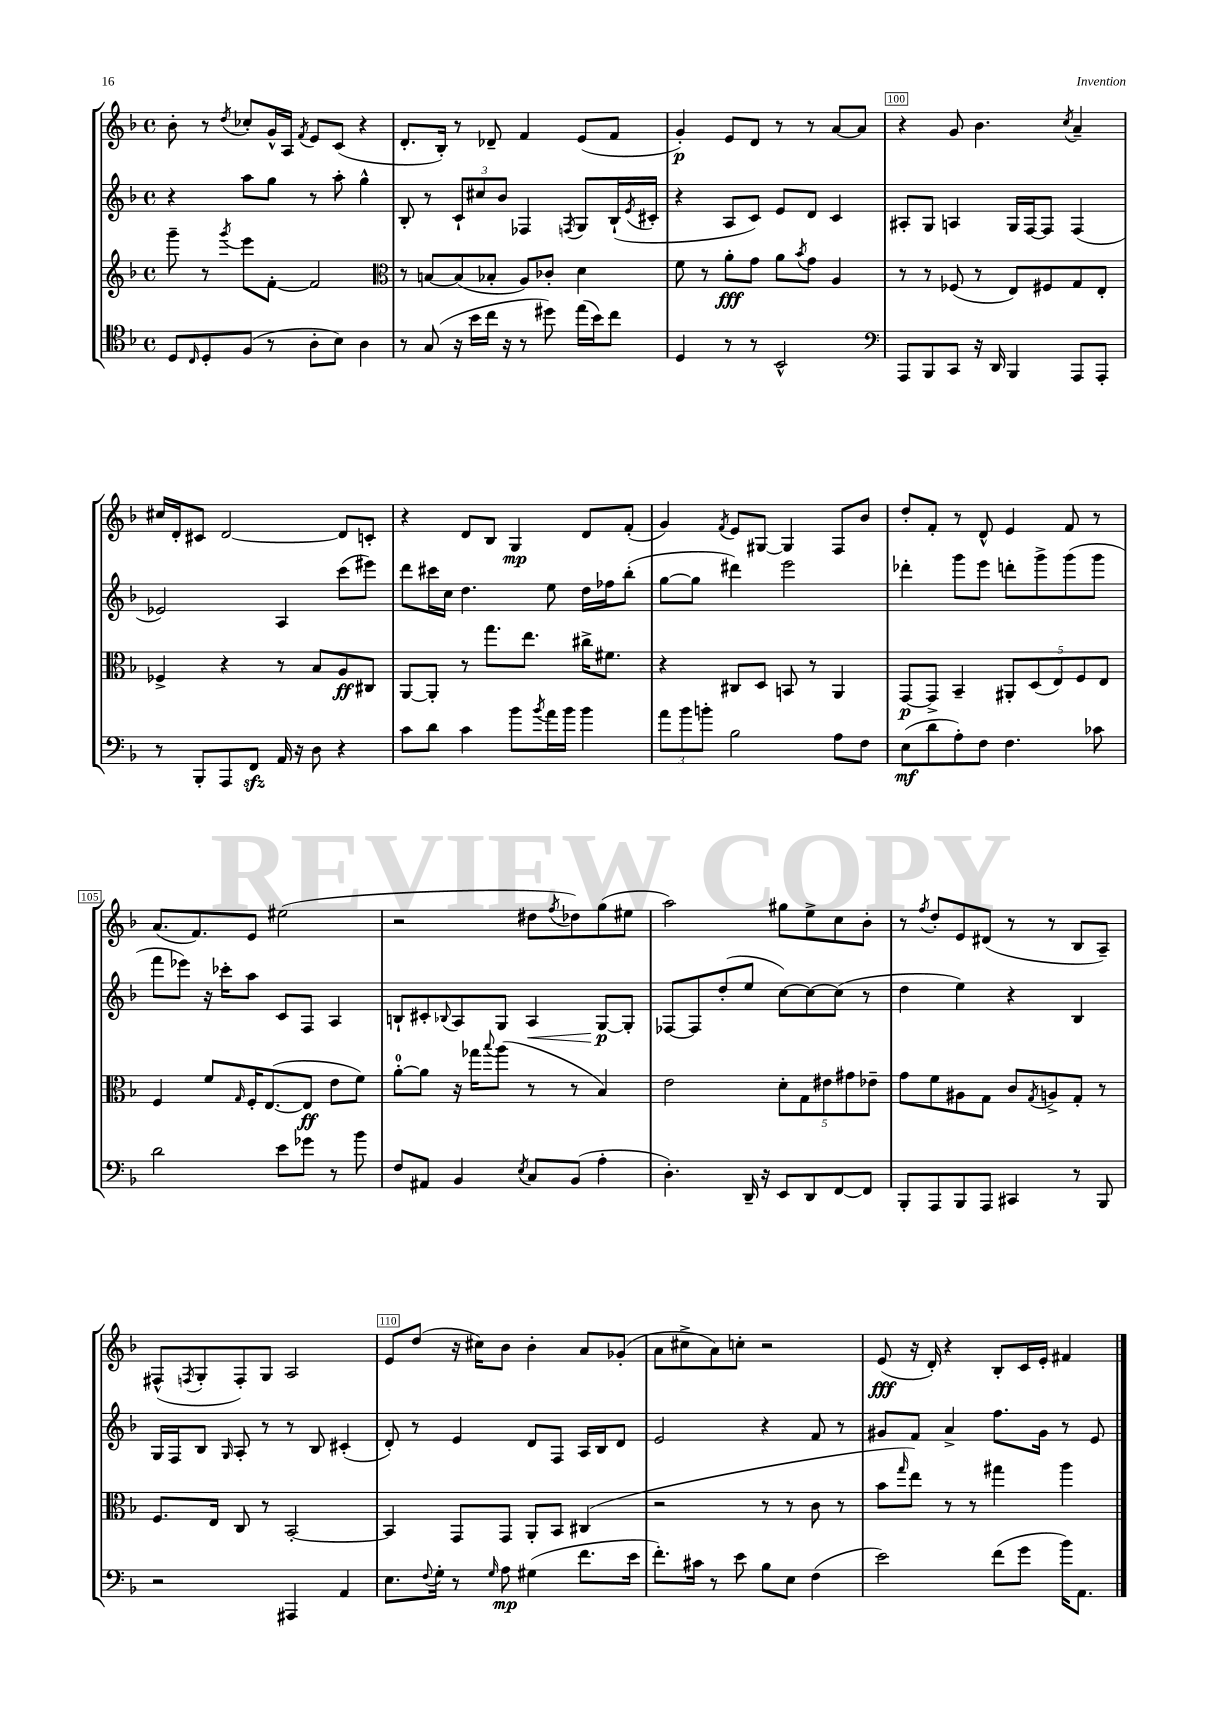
<<
\new StaffGroup <<
\new Staff = "s0" {
    \clef treble \key f \major \defaultTimeSignature \time 4/4
    bes'8-. r8 \acciaccatura { d''8 } ces''8-. g'16-^ a16 \acciaccatura { f'8 } e'8 c'8( r4 |
    d'8.-. bes16-.) r8 des'8-- f'4 e'8( f'8 |
    g'4-.\p) e'8 d'8 r8 r8 a'8~ a'8 |
    r4 g'8 bes'4. \acciaccatura { c''8 } a'4-- |
    cis''16 d'16-. cis'8 d'2~ d'8 c'8-. |
    r4 d'8 bes8 g4\mp d'8 f'8-.( |
    g'4) \acciaccatura { f'8 } e'8 gis8~ gis4 f8 bes'8 |
    d''8-. f'8-. r8 d'8-^ e'4 f'8 r8 |
    a'8.( f'8.) e'8 eis''2( |
    r2 dis''8 \acciaccatura { f''8 } des''8) g''8( eis''8 |
    a''2) gis''8 e''8-> c''8 bes'8-. |
    r8 \acciaccatura { f''8 } d''8-. e'8 dis'8( r8 r8 bes8 a8--) |
    fis8-^( \acciaccatura { f8 } g8-. f8-.) g8 a2 |
    e'8 d''8( r16 cis''16) bes'8 bes'4-. a'8 ges'8-.( |
    a'8 cis''8-> a'8) c''8-. r2 |
    e'8\fff( r16 d'16-.) r4 bes8-. c'16 e'16-. fis'4 \bar "|." |
}
\new Staff = "s1" {
    \clef treble \key f \major \defaultTimeSignature \time 4/4
    r4 a''8 g''8 r8 a''8-. g''4-^ |
    bes8-. r8 \tuplet 3/2 { c'8-! cis''8 bes'8 } fes4 \acciaccatura { f8 } g8 bes16-!( \acciaccatura { e'8 } cis'16-. |
    r4 a8 c'8) e'8 d'8 c'4 |
    ais8-. g8 a4 g16 f16~ f8 f4( |
    ees'2) a4 c'''8( eis'''8) |
    d'''8 cis'''16 c''16 d''4. e''8 d''16 fes''16 bes''8-.( |
    g''8~ g''8 dis'''4) e'''2 |
    des'''4-. g'''8 e'''8 d'''8-. g'''8-> g'''8( g'''8 |
    f'''8 ees'''8) r16 ces'''16-. a''8 c'8 f8 a4 |
    b8-! cis'8-. \appoggiatura { bes8 } a8 g8 a4\< g8~\p\! g8-. |
    fes8~ fes8 d''8-.( e''8 c''8~) c''8~ c''8( r8 |
    d''4 e''4) r4 bes4 |
    g16 f16 bes8 \grace { g16 } a8-. r8 r8 bes8 cis'4-.( |
    d'8-.) r8 e'4 d'8 f8 a16 bes16 d'8 |
    e'2 r4 f'8 r8 |
    gis'8 f'8 a'4-> f''8. gis'16 r8 e'8 \bar "|." |
}
\new Staff = "s2" {
    \clef treble \key f \major \defaultTimeSignature \time 4/4
    g'''8-- r8 \acciaccatura { g'''8 } e'''8 f'8~-. f'2 |
    \clef alto r8 b8~ b8( bes8-. a8) ces'8-. d'4 |
    f'8 r8 a'8-.\fff g'8 a'8 \acciaccatura { bes'8 } g'8 a4 |
    r8 r8 fes8( r8 e8) fis8 g8 e8-. |
    fes4-> r4 r8 bes8 a8\ff cis8 |
    a,8~ a,8-. r8 g''8. e''8. cis''16-> fis'8. |
    r4 cis8 d8 b,8 r8 a,4 |
    g,8~\p g,8-> bes,4-- \tuplet 5/4 { ais,8-. d8( e8) f8 e8 } |
    f4 f'8 \grace { g16 } f16-. e8.~( e8\ff e'8 f'8) |
    a'8-0~-. a'8 r16 ges''16 \appoggiatura { bes''8 } a''8( r8 r8 bes4) |
    e'2 \tuplet 5/4 { d'8-. g8 eis'8 gis'8 ees'8-- } |
    g'8 f'8 ais8 g8 c'8 \acciaccatura { g8 } a8-> g8-. r8 |
    f8. e16 c8 r8 bes,2~-. |
    bes,4 g,8 g,8 a,8-. bes,8 cis4( |
    r2 r8 r8 c'8 r8 |
    bes'8 \grace { g''16 } e''8) r8 r8 gis''4 a''4 \bar "|." |
}
\new Staff = "s3" {
    \clef tenor \key f \major \defaultTimeSignature \time 4/4
    d8 \grace { c16 } d8-. f8( r8 a8-. bes8) a4 |
    r8 g8( r16 bes'16 c''16 r16 r8 dis''8) e''16( bes'16) c''8 |
    d4 r8 r8 bes,2-^ |
    \clef bass a,,8 bes,,8 c,8 r16 d,16 bes,,4 a,,8 a,,8-. |
    r8 bes,,8-. a,,8 f,8\sfz a,16 r16 d8 r4 |
    c'8 d'8 c'4 bes'8 \acciaccatura { bes'8 } a'16 bes'16 bes'4 |
    \tuplet 3/2 { a'8 bes'8 b'8-. } bes2 a8 f8 |
    e8\mf( d'8 a8-.) f8 f4. ces'8 |
    d'2 e'8 ges'8 r8 bes'8 |
    f8 ais,8 bes,4 \acciaccatura { e8 } c8 bes,8( a4-. |
    d4.-.) d,16-- r16 e,8 d,8 f,8~ f,8 |
    bes,,8-. a,,8 bes,,8 a,,8 cis,4 r8 bes,,8 |
    r2 ais,,4 a,4 |
    e8. \appoggiatura { f8 } g16-. r8 \grace { g16 } a8\mp gis4( f'8. e'16 |
    f'8.-.) cis'16 r8 e'8 bes8 e8 f4( |
    e'2) f'8( g'8 bes'16) a,8. \bar "|." |
}
>>
>>
\layout { \context { \Score currentBarNumber = #97 \override BarNumber.break-visibility = ##(#f #t #t) barNumberVisibility = #(every-nth-bar-number-visible 5) \override BarNumber.stencil = #(make-stencil-boxer 0.1 0.3 ly:text-interface::print) } }
